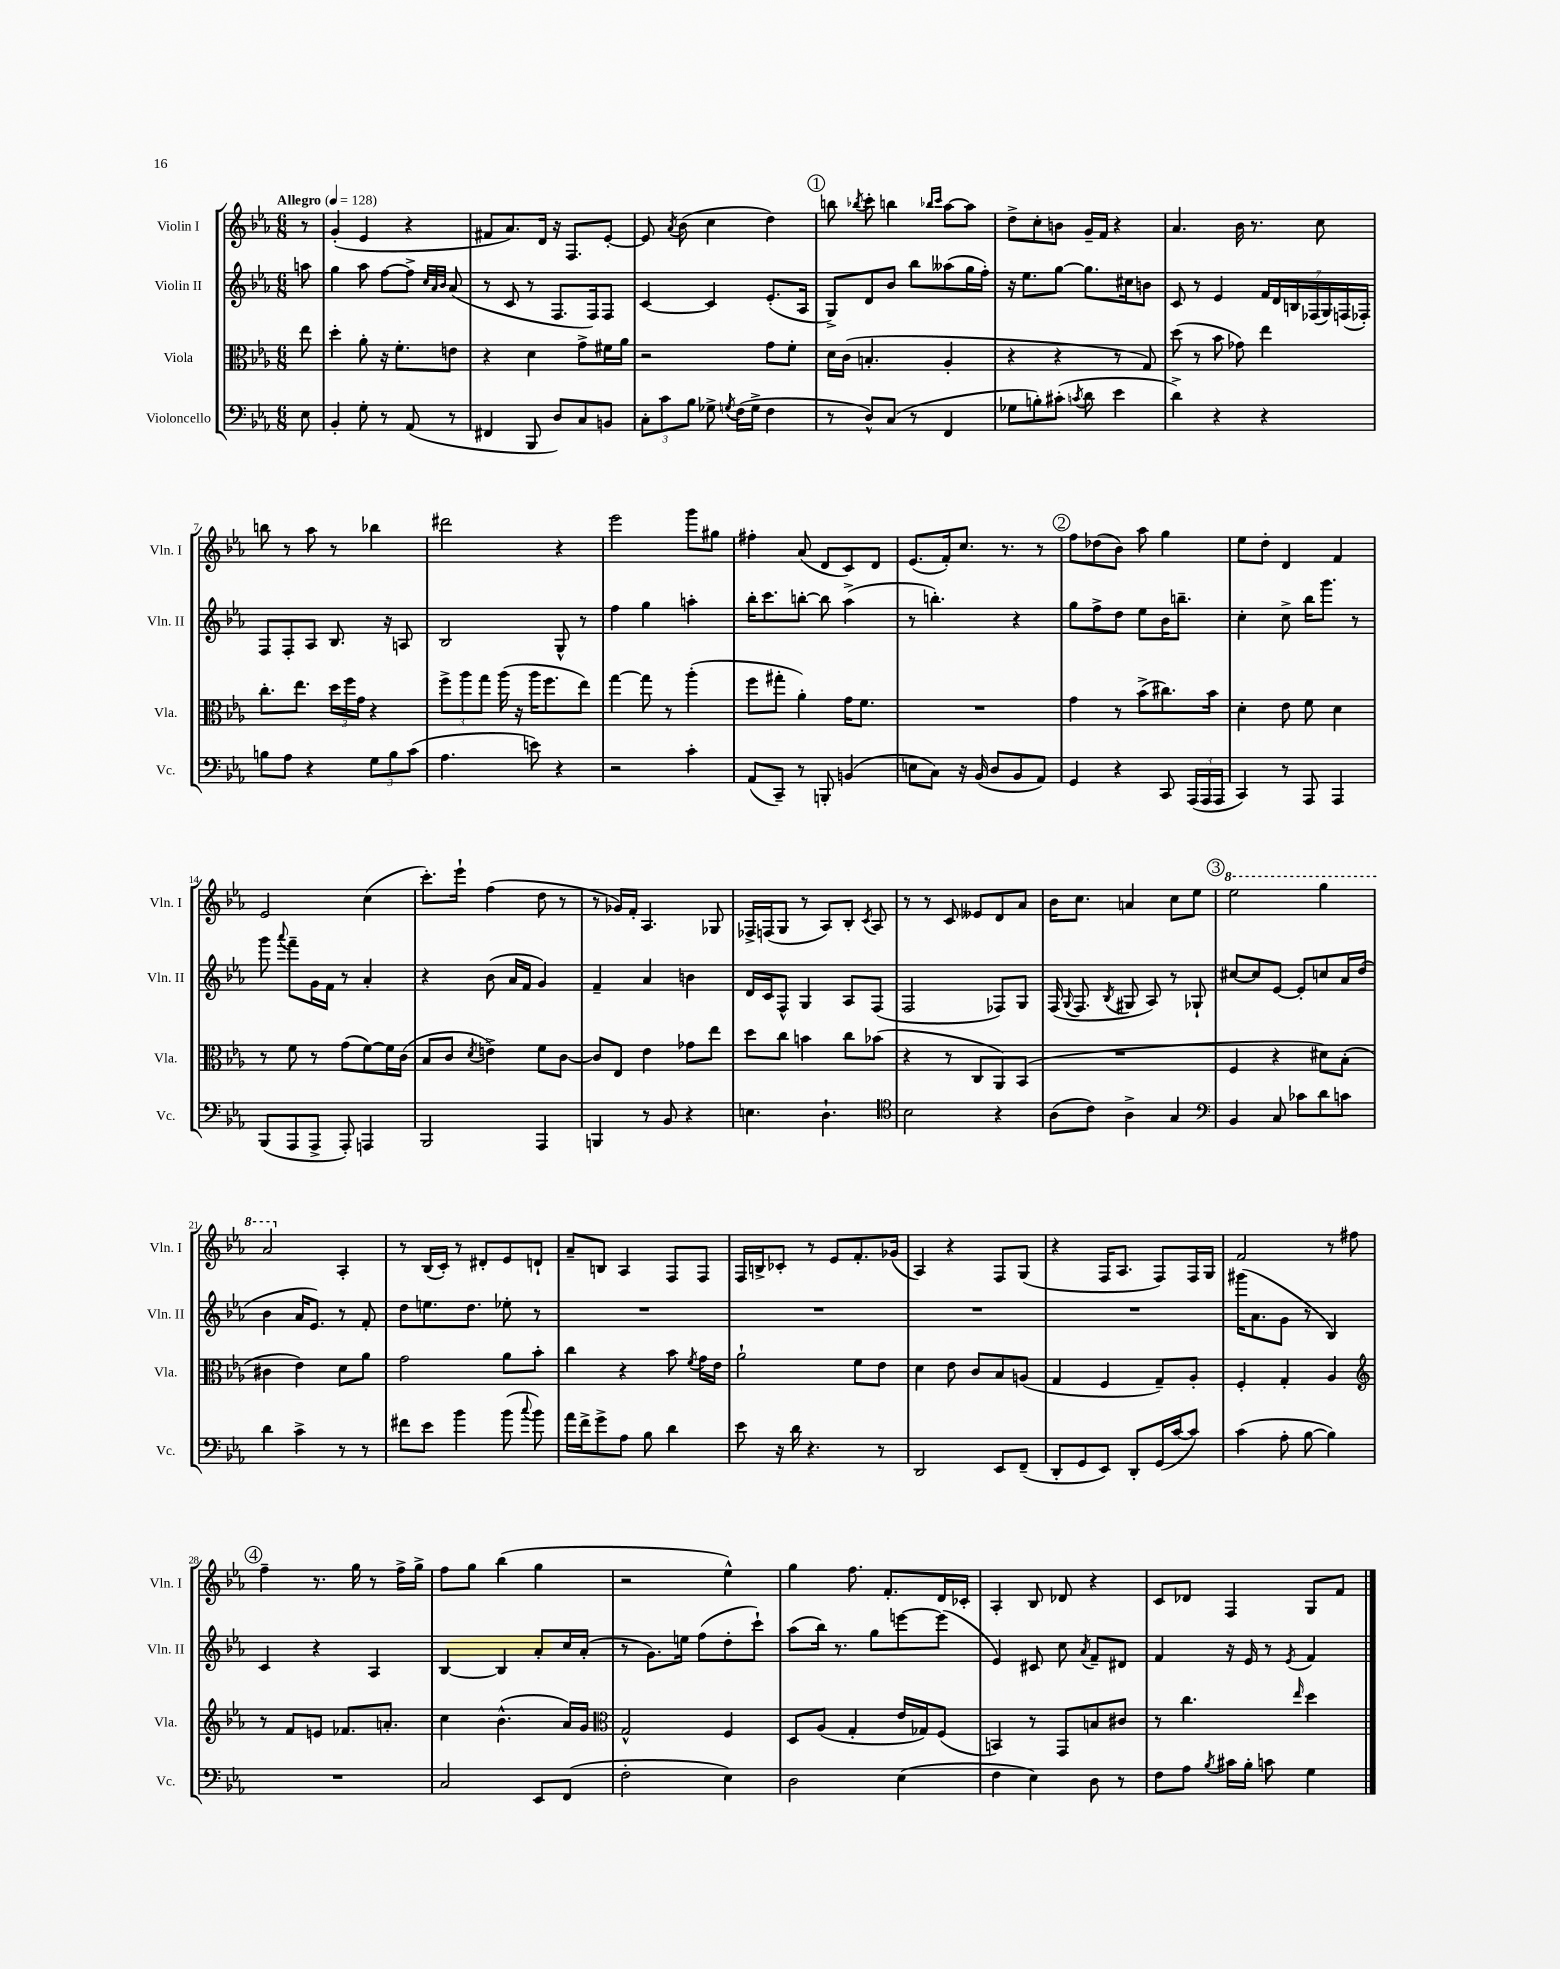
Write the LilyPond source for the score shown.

<<
\new StaffGroup <<
\new Staff = "s0" \with { instrumentName = "Violin I" shortInstrumentName = "Vln. I" } {
    \clef treble \key ees \major \numericTimeSignature \time 6/8 \partial 8 \tempo "Allegro" 4 = 128
    \autoBeamOff r8 |
    g'4-.( ees'4 r4 |
    fis'8[ aes'8.) d'16] r16 f8.[ ees'8]~-. |
    ees'8 \acciaccatura { aes'8 } bes'8( c''4 d''4) |
    \mark \markup { \circle "1" } b''8 \acciaccatura { bes''8 } c'''8-. b''4 \grace { bes''16[ c'''16] } aes''8[~ aes''8] |
    d''8[-> c''8-. b'8] g'16[-- f'16] r4 |
    aes'4. bes'16 r8. c''8 |
    b''8 r8 aes''8 r8 bes''4 |
    dis'''2 r4 |
    ees'''2 g'''8[ gis''8] |
    fis''4-. aes'8( d'8[ c'8) d'8] |
    ees'8.[( f'16-.) c''8.] r8. r8 |
    \mark \markup { \circle "2" } f''8[ des''8( bes'8]) aes''8 g''4 |
    ees''8[ d''8]-. d'4 f'4 |
    ees'2 c''4( |
    c'''8.[-.) ees'''16]-! f''4( d''8 r8 |
    r8 ges'16[) f'16]-. aes4. ges8 |
    fes16[-> f16( g8] r8 aes8[) bes8]-. \acciaccatura { c'8 } aes8 |
    r8 r8 c'8 eeses'8[ d'8 aes'8] |
    bes'16[ c''8.] a'4 c''8[ ees''8] |
    \mark \markup { \circle "3" } \ottava #1 ees'''2 g'''4 |
    aes''2 \ottava #0 aes4-. |
    r8 bes16[( c'16]-.) r8 dis'8[-. ees'8 d'8]-! |
    aes'8[-- b8] aes4 f8[ f8] |
    f16[ b16-> ces'8]-. r8 ees'8[ f'8.-. ges'16]( |
    aes4) r4 f8[ g8]( |
    r4 f16[ aes8.] f8[) f16 g16] |
    f'2 r8 fis''8 |
    \mark \markup { \circle "4" } f''4-- r8. g''16 r8 f''16[-> g''16]-> |
    f''8[ g''8] bes''4( g''4 |
    r2 ees''4-^) |
    g''4 f''8. f'8.[-. d'16 ces'16]-. |
    aes4-. bes8 des'8 r4 |
    c'8[ des'8] f4 g8[ f'8] \bar "|." |
}
\new Staff = "s1" \with { instrumentName = "Violin II" shortInstrumentName = "Vln. II" } {
    \clef treble \key ees \major \numericTimeSignature \time 6/8 \partial 8
    \autoBeamOff a''8 |
    g''4 aes''8 f''8[~ f''8]-> \grace { c''32[ aes'32 bes'32] } aes'8( |
    r8 c'8 r8 f8.[ f16) f8] |
    c'4~ c'4 ees'8.[-.( aes16] |
    \mark \markup { \circle "1" } g8[->) d'8 bes'8] bes''8[ aeses''8( g''16 f''16]-.) |
    r16 ees''8.[ g''8]~ g''8.[ cis''16 b'8] |
    c'8 r8 ees'4 \tuplet 7/4 { f'16[ d'16 b16 fes16( g16) f16( fes16]-.) } |
    f8[ f8-. aes8] bes8. r16 a8 |
    bes2 g8-^ r8 |
    f''4 g''4 a''4-. |
    bes''16[-. c'''8. b''8]~-. b''8 aes''4->( |
    r8 b''4.-.) r4 |
    \mark \markup { \circle "2" } g''8[ f''8-> d''8] ees''8[ bes'16 b''8.]-- |
    c''4-. c''8-> bes''16[ g'''8.] r8 |
    g'''8 \appoggiatura { aes'''8 } f'''8[-- g'16 f'16] r8 aes'4-. |
    r4 bes'8( aes'16[ f'16] g'4) |
    f'4-- aes'4 b'4 |
    d'16[ c'16 f8]-^ g4 aes8[ f8]( |
    f2 fes8[) g8] |
    f16( \appoggiatura { g8 } f8. \acciaccatura { bes8 } gis8 aes8) r8 ges8-! |
    \mark \markup { \circle "3" } cis''8[~ cis''8 ees'8]~ ees'8[-. c''8 aes'16 d''16]( |
    bes'4 aes'16[ ees'8.]) r8 f'8-. |
    d''8[ e''8. d''8.] ees''8-. r8 |
    R2. |
    R2. |
    R2. |
    R2. |
    gis'''16[( aes'8. g'8] r8 bes4) |
    \mark \markup { \circle "4" } c'4 r4 aes4 |
    bes4~ bes4 aes'8[-. c''16 aes'16]-.( |
    r8 g'8.[) e''16] f''8[( d''8-. c'''8]-!) |
    aes''8[( bes''16]) r8. g''8[ e'''8~ e'''8]( |
    ees'4) cis'8 c''8 \acciaccatura { aes'8 } f'8[-- dis'8] |
    f'4 r16 ees'16 r8 \acciaccatura { ees'8 } f'4 \bar "|." |
}
\new Staff = "s2" \with { instrumentName = "Viola" shortInstrumentName = "Vla." } {
    \clef alto \key ees \major \numericTimeSignature \time 6/8 \partial 8
    \autoBeamOff ees''8 |
    d''4-. aes'8-. r16 f'8.[-. e'8] |
    r4 d'4 g'8[-> fis'16 aes'16] |
    r2 g'8[ f'8]-. |
    \mark \markup { \circle "1" } d'16[ c'16]( b4.-. aes4-. |
    r4 r4 r8 g8) |
    d''8( r8 bes'8 ges'8) ees''4 |
    c''8.[-. ees''8.] \tuplet 3/2 { d''16[ f''16 g'16] } r4 |
    \tuplet 3/2 { f''8[-> aes''8 g''8] } aes''16( r16 aes''16[ f''8. ees''8]) |
    g''4~ g''8 r8 aes''4-.( |
    f''8[ gis''8]-. aes'4-.) g'16[ f'8.] |
    R2. |
    \mark \markup { \circle "2" } g'4 r8 bes'8[->( cis''8.) bes'16] |
    d'4-. ees'8 f'8 d'4 |
    r8 f'8 r8 g'8[( f'8~) f'16 c'16]( |
    bes8[ c'8] \acciaccatura { d'8 } e'4->) f'8[ c'8]~ |
    c'8[ ees8] ees'4 ges'8[ ees''8] |
    d''8[ c''8] b'4 c''8[ bes'8]( |
    r4 r8 c8[ aes,8) bes,8]( |
    R2. |
    \mark \markup { \circle "3" } f4 r4 dis'8[) bes8]-.( |
    cis'4 ees'4) d'8[ aes'8] |
    g'2 aes'8[ bes'8]-. |
    c''4 r4 bes'8 \acciaccatura { f'8 } g'16[ ees'16] |
    aes'2-! f'8[ ees'8] |
    d'4 ees'8 c'8[ bes8 a8]( |
    g4 f4 g8[--) aes8]-. |
    f4-. g4-. aes4 |
    \mark \markup { \circle "4" } \clef treble r8 f'8[ e'8] fes'8.[ a'8.]-. |
    c''4 bes'4.-^( aes'16[) g'16] |
    \clef alto g2-^ f4 |
    d8[ aes8]( g4-. ees'16[ ges16) f8]( |
    b,4) r8 g,8[ b8 cis'8] |
    r8 c''4. \grace { ees''16 } d''4 \bar "|." |
}
\new Staff = "s3" \with { instrumentName = "Violoncello" shortInstrumentName = "Vc." } {
    \clef bass \key ees \major \numericTimeSignature \time 6/8 \partial 8
    \autoBeamOff ees8 |
    bes,4-. g8-. r8 aes,8( r8 |
    fis,4 bes,,8 d8[) c8 b,8] |
    \tuplet 3/2 { c8[-. c'8 bes8] } ges8-> \acciaccatura { g8 } f16[( g16]-> f4 |
    \mark \markup { \circle "1" } r8 d8[-^) c8]( r8 f,4 |
    ges8[ b8-.) cis'8]-.( \acciaccatura { c'8 } d'8 ees'4 |
    d'4->) r4 r4 |
    b8[ aes8] r4 \tuplet 3/2 { g8[ b8 c'8]( } |
    aes4. e'8) r4 |
    r2 c'4-. |
    aes,8[( c,8]--) r8 b,,8-. b,4( |
    e8[ c8]) r16 bes,16( d8[ bes,8 aes,8]) |
    \mark \markup { \circle "2" } g,4 r4 c,8 \tuplet 3/2 { aes,,16[( aes,,16 aes,,16] } |
    c,4) r8 aes,,8 aes,,4 |
    bes,,8[( aes,,8 aes,,8]-> aes,,8-.) a,,4 |
    bes,,2 aes,,4 |
    b,,4 r8 bes,8 r4 |
    e4. d4.-! |
    \clef tenor bes2 r4 |
    aes8[( c'8]) aes4-> g4 |
    \mark \markup { \circle "3" } \clef bass bes,4 c8 ces'8[ d'8 c'8] |
    d'4 c'4-> r8 r8 |
    fis'8[ ees'8] bes'4 bes'8( \appoggiatura { c''8 } bes'8) |
    aes'16[ f'16-> g'8-> aes8] bes8 d'4 |
    ees'8 r16 d'16 r4. r8 |
    d,2 ees,8[ f,8]--( |
    d,8[-. g,8 ees,8]) d,8[-. g,16( c'16~ c'8]) |
    c'4( aes8-. bes8~ bes4) |
    \mark \markup { \circle "4" } R2. |
    c2 ees,8[ f,8]( |
    f2-. ees4) |
    d2 ees4( |
    f4 ees4) d8 r8 |
    f8[ aes8] \acciaccatura { bes8 } cis'16[ bes16]-. c'8 g4 \bar "|." |
}
>>
>>
